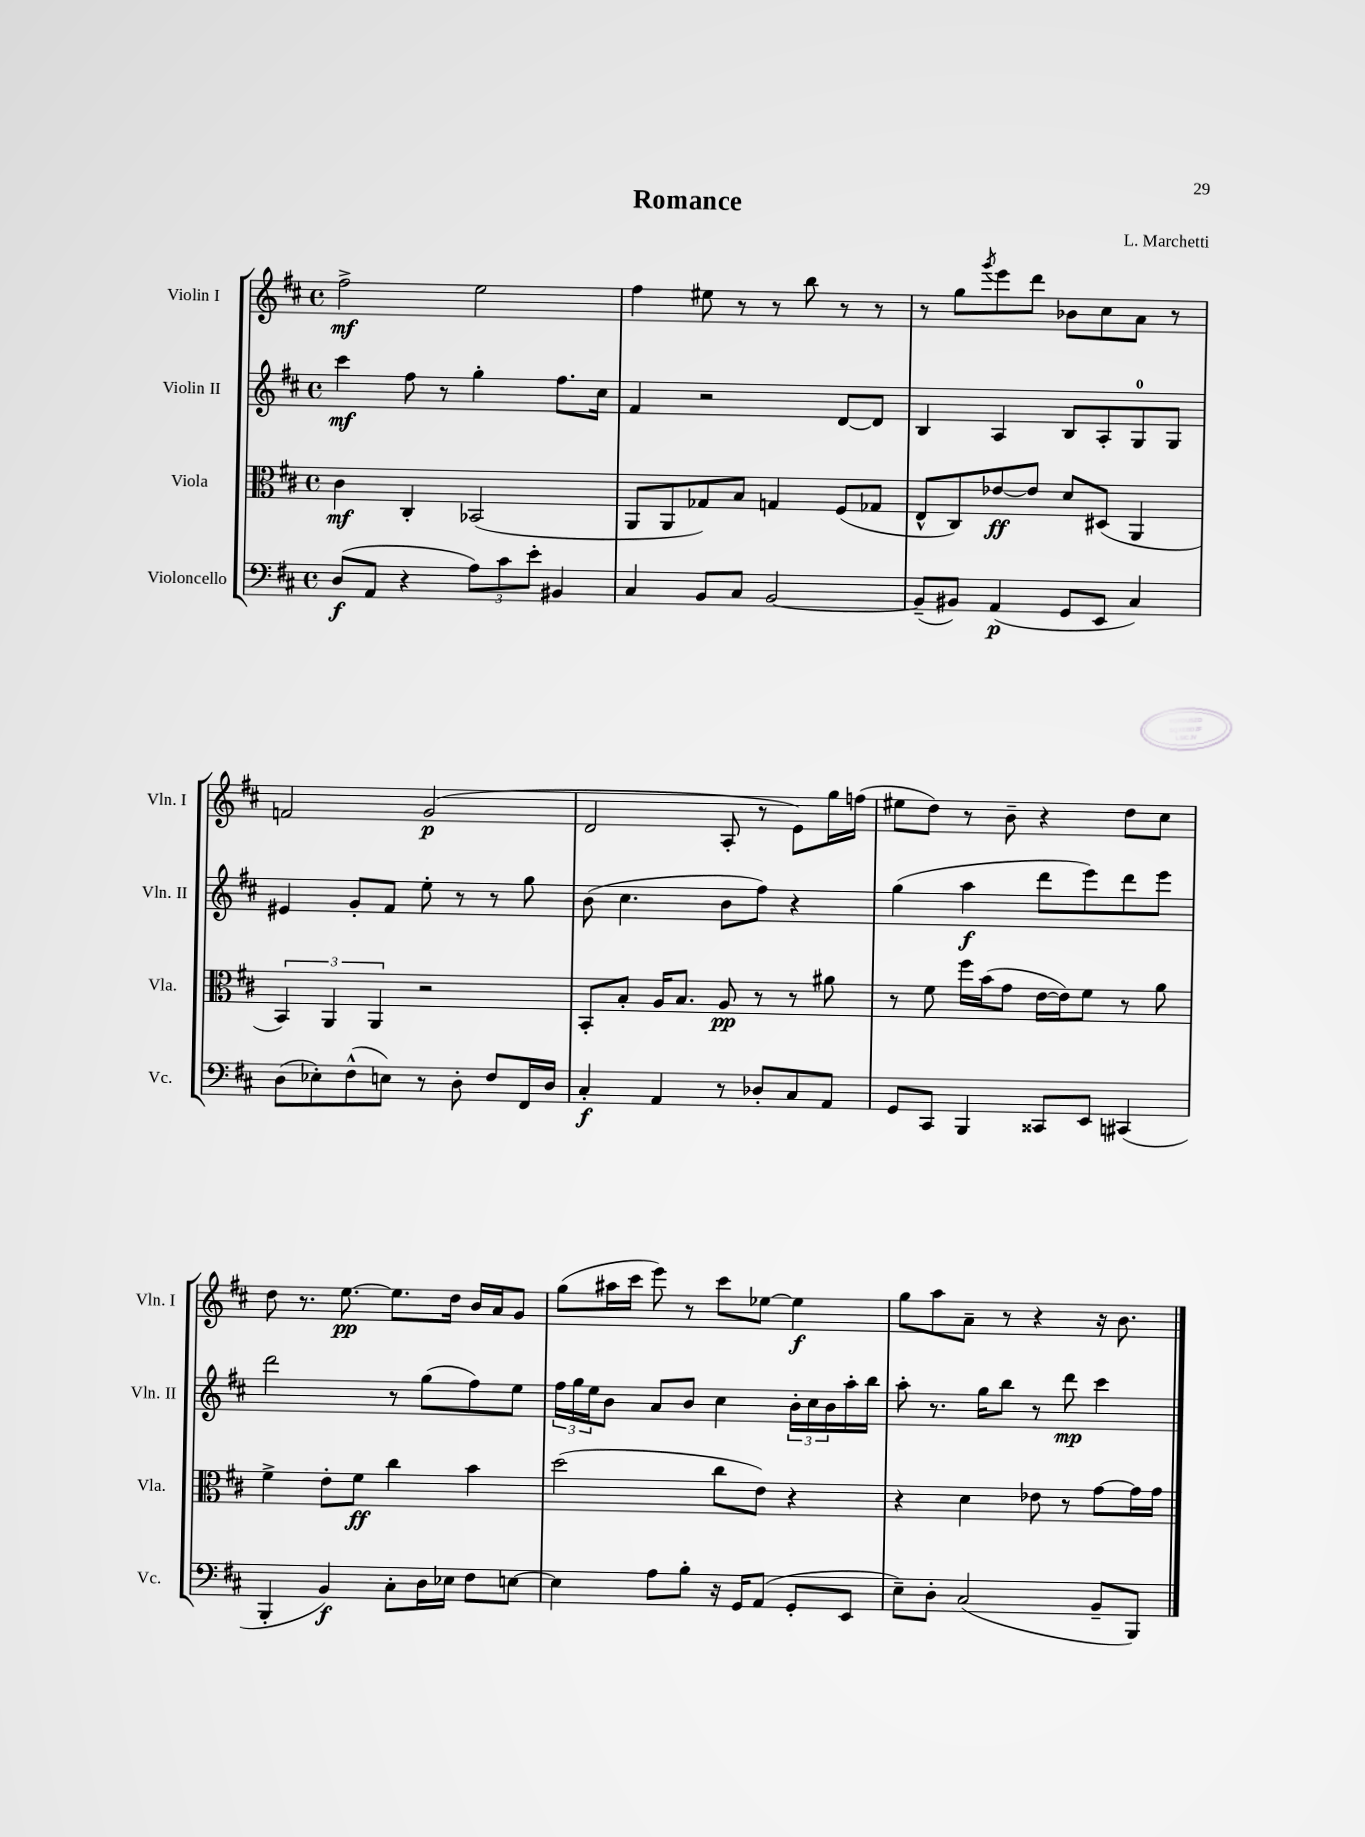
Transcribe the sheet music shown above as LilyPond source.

\header { title = "Romance" composer = "L. Marchetti" }
<<
\new StaffGroup <<
\new Staff = "s0" \with { instrumentName = "Violin I" shortInstrumentName = "Vln. I" } {
    \clef treble \key d \major \defaultTimeSignature \time 4/4
    fis''2->\mf e''2 |
    fis''4 eis''8 r8 r8 b''8 r8 r8 |
    r8 g''8 \acciaccatura { g'''8 } e'''8 d'''8 bes'8 cis''8 a'8 r8 |
    f'2 g'2\p( |
    d'2 a8-. r8 e'8) g''16 f''16( |
    eis''8 d''8) r8 b'8-- r4 d''8 cis''8 |
    d''8 r8. e''8.~\pp e''8. d''16 b'16 a'16 g'8 |
    g''8( ais''16 cis'''16 e'''8) r8 cis'''8 ees''8~ ees''4\f |
    g''8 a''8 a'8-- r8 r4 r16 b'8. \bar "|." |
}
\new Staff = "s1" \with { instrumentName = "Violin II" shortInstrumentName = "Vln. II" } {
    \clef treble \key d \major \defaultTimeSignature \time 4/4
    cis'''4\mf fis''8 r8 g''4-. fis''8. cis''16 |
    fis'4 r2 d'8~ d'8 |
    b4 a4 b8 a8-. g8-0 g8 |
    eis'4 g'8-. fis'8 e''8-. r8 r8 g''8 |
    b'8( cis''4. b'8 fis''8) r4 |
    g''4( a''4\f d'''8 e'''8) d'''8 e'''8 |
    d'''2 r8 g''8( fis''8) e''8 |
    \tuplet 3/2 { fis''16 g''16 e''16 } b'8 a'8 b'8 cis''4 \tuplet 3/2 { b'16-. cis''16 b'16 } a''16-. b''16 |
    a''8-. r8. g''16 b''8 r8 d'''8\mp cis'''4 \bar "|." |
}
\new Staff = "s2" \with { instrumentName = "Viola" shortInstrumentName = "Vla." } {
    \clef alto \key d \major \defaultTimeSignature \time 4/4
    cis'4\mf cis4-. bes,2( |
    a,8 a,8 ges8) b8 g4 fis8( ges8 |
    e8-^ cis8) ees'8~\ff ees'8 d'8 dis8( a,4 |
    \tuplet 3/2 { b,4) a,4 a,4 } r2 |
    b,8-. b8-. a16 b8. a8\pp r8 r8 ais'8 |
    r8 fis'8 fis''16 b'16( g'8 e'16~ e'16) fis'8 r8 a'8 |
    fis'4-> e'8-. fis'8\ff cis''4 b'4 |
    d''2( cis''8 e'8) r4 |
    r4 d'4 ees'8 r8 g'8~ g'16 g'16 \bar "|." |
}
\new Staff = "s3" \with { instrumentName = "Violoncello" shortInstrumentName = "Vc." } {
    \clef bass \key d \major \defaultTimeSignature \time 4/4
    d8\f( a,8 r4 \tuplet 3/2 { a8) cis'8 e'8-. } bis,4 |
    cis4 b,8 cis8 b,2~ |
    b,8--( bis,8) a,4\p( g,8 e,8 cis4) |
    d8( ees8-.) fis8-^( e8) r8 d8-. fis8 fis,16 d16 |
    cis4-.\f a,4 r8 des8-. cis8 a,8 |
    g,8 cis,8 b,,4 cisis,8 e,8 cis,4( |
    b,,4-. b,4\f) cis8-. d16 ees16 fis8 e8~ |
    e4 a8 b8-. r16 g,16 a,8( g,8-. e,8 |
    e8--) d8-. cis2( b,8-- b,,8) \bar "|." |
}
>>
>>
\layout { \context { \Score \remove "Bar_number_engraver" } }
